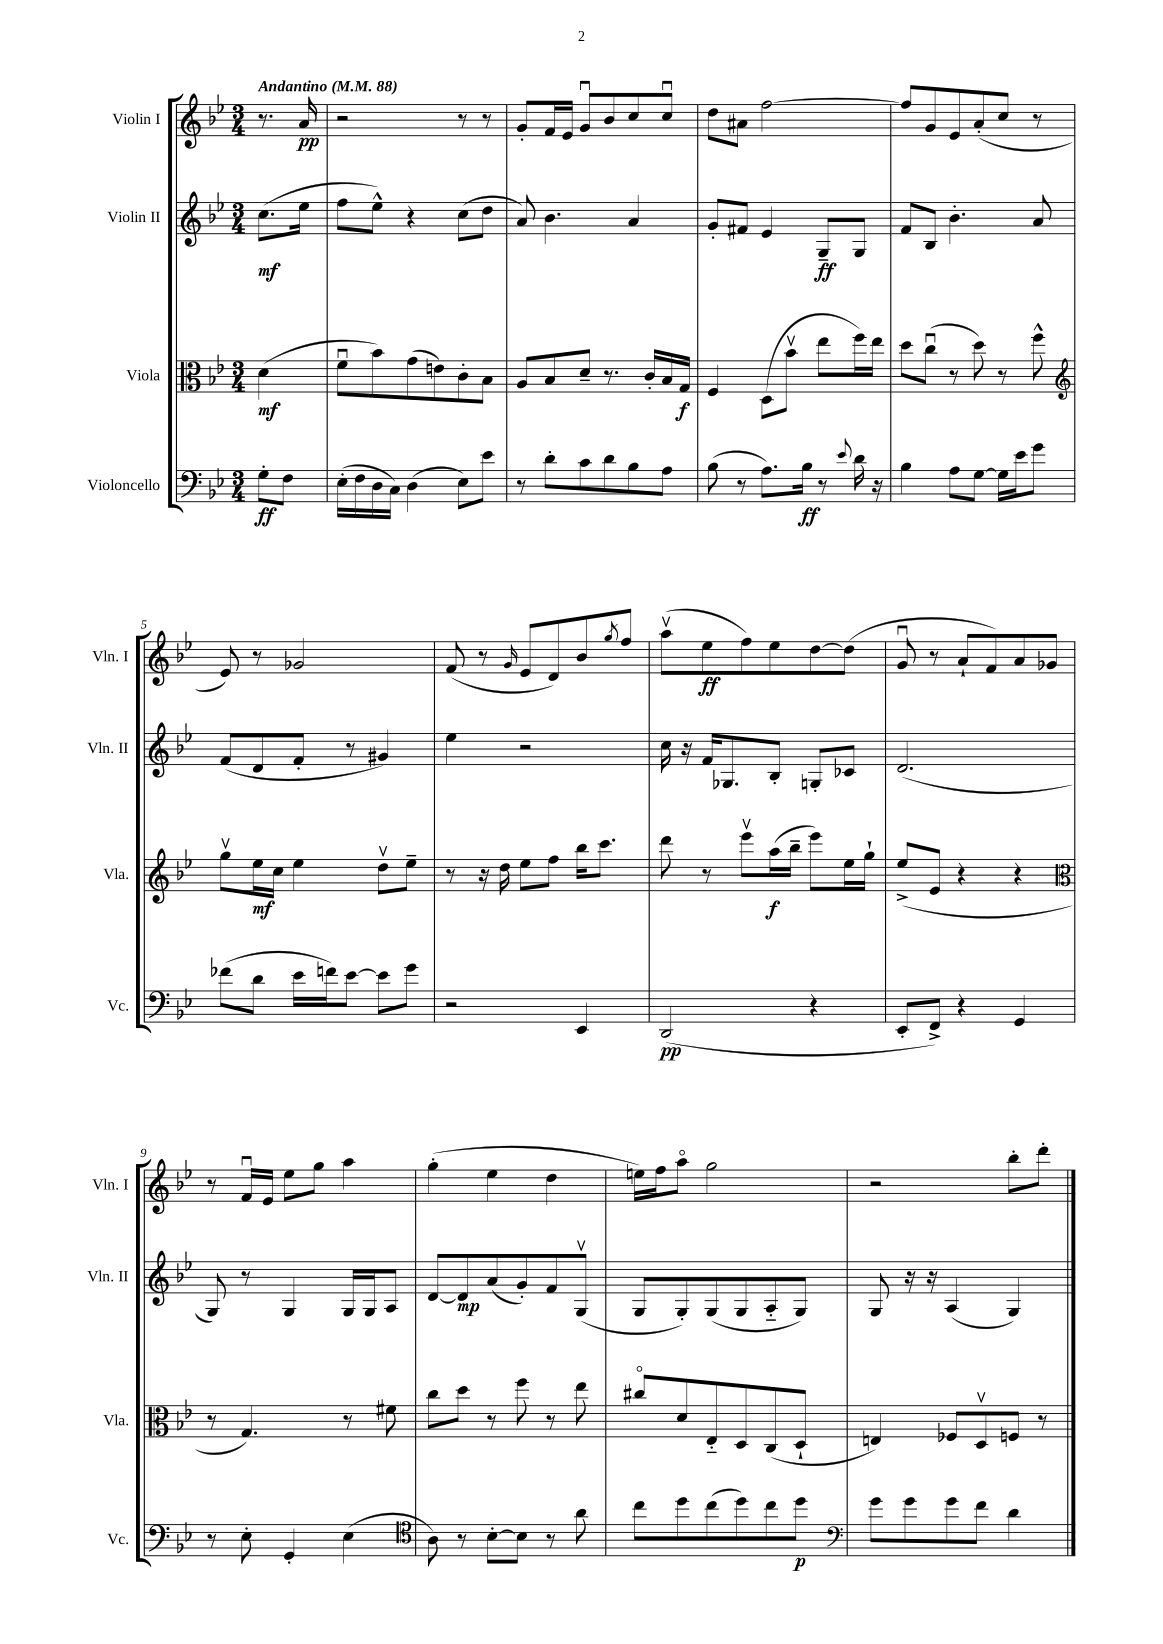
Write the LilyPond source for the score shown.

<<
\new StaffGroup <<
\new Staff = "s0" \with { instrumentName = "Violin I" shortInstrumentName = "Vln. I" } {
    \clef treble \key bes \major \numericTimeSignature \time 3/4 \partial 4 \tempo "Andantino" 4 = 88
    r8. a'16\pp |
    r2 r8 r8 |
    g'8-. f'16 ees'16 g'8\downbow bes'8 c''8 c''8\downbow |
    d''8 ais'8 f''2~ |
    f''8 g'8 ees'8 a'8-.( c''8 r8 |
    ees'8) r8 ges'2 |
    f'8( r8 \grace { g'16 } ees'8 d'8) bes'8 \acciaccatura { g''8 } f''8 |
    a''8\upbow( ees''8\ff f''8) ees''8 d''8~ d''8( |
    g'8\downbow r8 a'8-! f'8) a'8 ges'8 |
    r8 f'16\downbow ees'16 ees''8 g''8 a''4 |
    g''4-.( ees''4 d''4 |
    e''16) f''16 a''8\flageolet g''2 |
    r2 bes''8-. d'''8-. \bar "|." |
}
\new Staff = "s1" \with { instrumentName = "Violin II" shortInstrumentName = "Vln. II" } {
    \clef treble \key bes \major \numericTimeSignature \time 3/4 \partial 4
    c''8.\mf( ees''16 |
    f''8 ees''8-^) r4 c''8( d''8 |
    a'8) bes'4. a'4 |
    g'8-. fis'8 ees'4 g8--\ff g8 |
    f'8 bes8 bes'4.-. a'8 |
    f'8( d'8 f'8-. r8 gis'4) |
    ees''4 r2 |
    c''16 r16 f'16 ges8. bes8-. g8-. ces'8 |
    d'2.( |
    g8) r8 g4 g16 g16 a8 |
    d'8~ d'8\mp a'8( g'8-.) f'8 g8\upbow( |
    g8 g8-.) g8( g8 a8-_ g8) |
    g8 r16 r16 a4( g4) \bar "|." |
}
\new Staff = "s2" \with { instrumentName = "Viola" shortInstrumentName = "Vla." } {
    \clef alto \key bes \major \numericTimeSignature \time 3/4 \partial 4
    d'4\mf( |
    f'8\downbow bes'8) g'8( e'8) c'8-. bes8 |
    a8 bes8 d'8-- r8. c'16-. bes16 g16\f |
    f4 d8( bes'8\upbow ees''8 f''16) ees''16 |
    d''8 c''8\downbow( r8 d''8) r8 f''8-^ |
    \clef treble g''8\upbow ees''16\mf c''16 ees''4 d''8\upbow ees''8-- |
    r8 r16 d''16 ees''8 f''8 bes''16 c'''8. |
    d'''8 r8 ees'''8\upbow a''16\f( bes''16-- ees'''8) ees''16 g''16-! |
    ees''8->( ees'8 r4 r4 |
    \clef alto r8 g4.) r8 fis'8 |
    c''8 d''8 r8 f''8 r8 ees''8 |
    cis''8\flageolet d'8 ees8-_ d8 c8( d8-! |
    e4) fes8 d8\upbow f8 r8 \bar "|." |
}
\new Staff = "s3" \with { instrumentName = "Violoncello" shortInstrumentName = "Vc." } {
    \clef bass \key bes \major \numericTimeSignature \time 3/4 \partial 4
    g8-.\ff f8 |
    ees16-.( f16 d16 c16) d4( ees8) ees'8 |
    r8 d'8-. c'8 d'8 bes8 a8 |
    bes8( r8 a8.) bes16\ff r8 \appoggiatura { ees'8 } d'16 r16 |
    bes4 a8 g8~ g16 ees'16 g'8 |
    fes'8( d'8 ees'16 f'16) ees'8~ ees'8 g'8 |
    r2 ees,4 |
    d,2\pp( r4 |
    ees,8-. f,8->) r4 g,4 |
    r8 ees8-. g,4-. ees4( |
    \clef tenor a8) r8 bes8~-. bes8 r8 a'8 |
    c''8 d''8 c''8( d''8) c''8 d''8\p |
    \clef bass g'8 g'8 g'8 f'8 d'4 \bar "|." |
}
>>
>>
